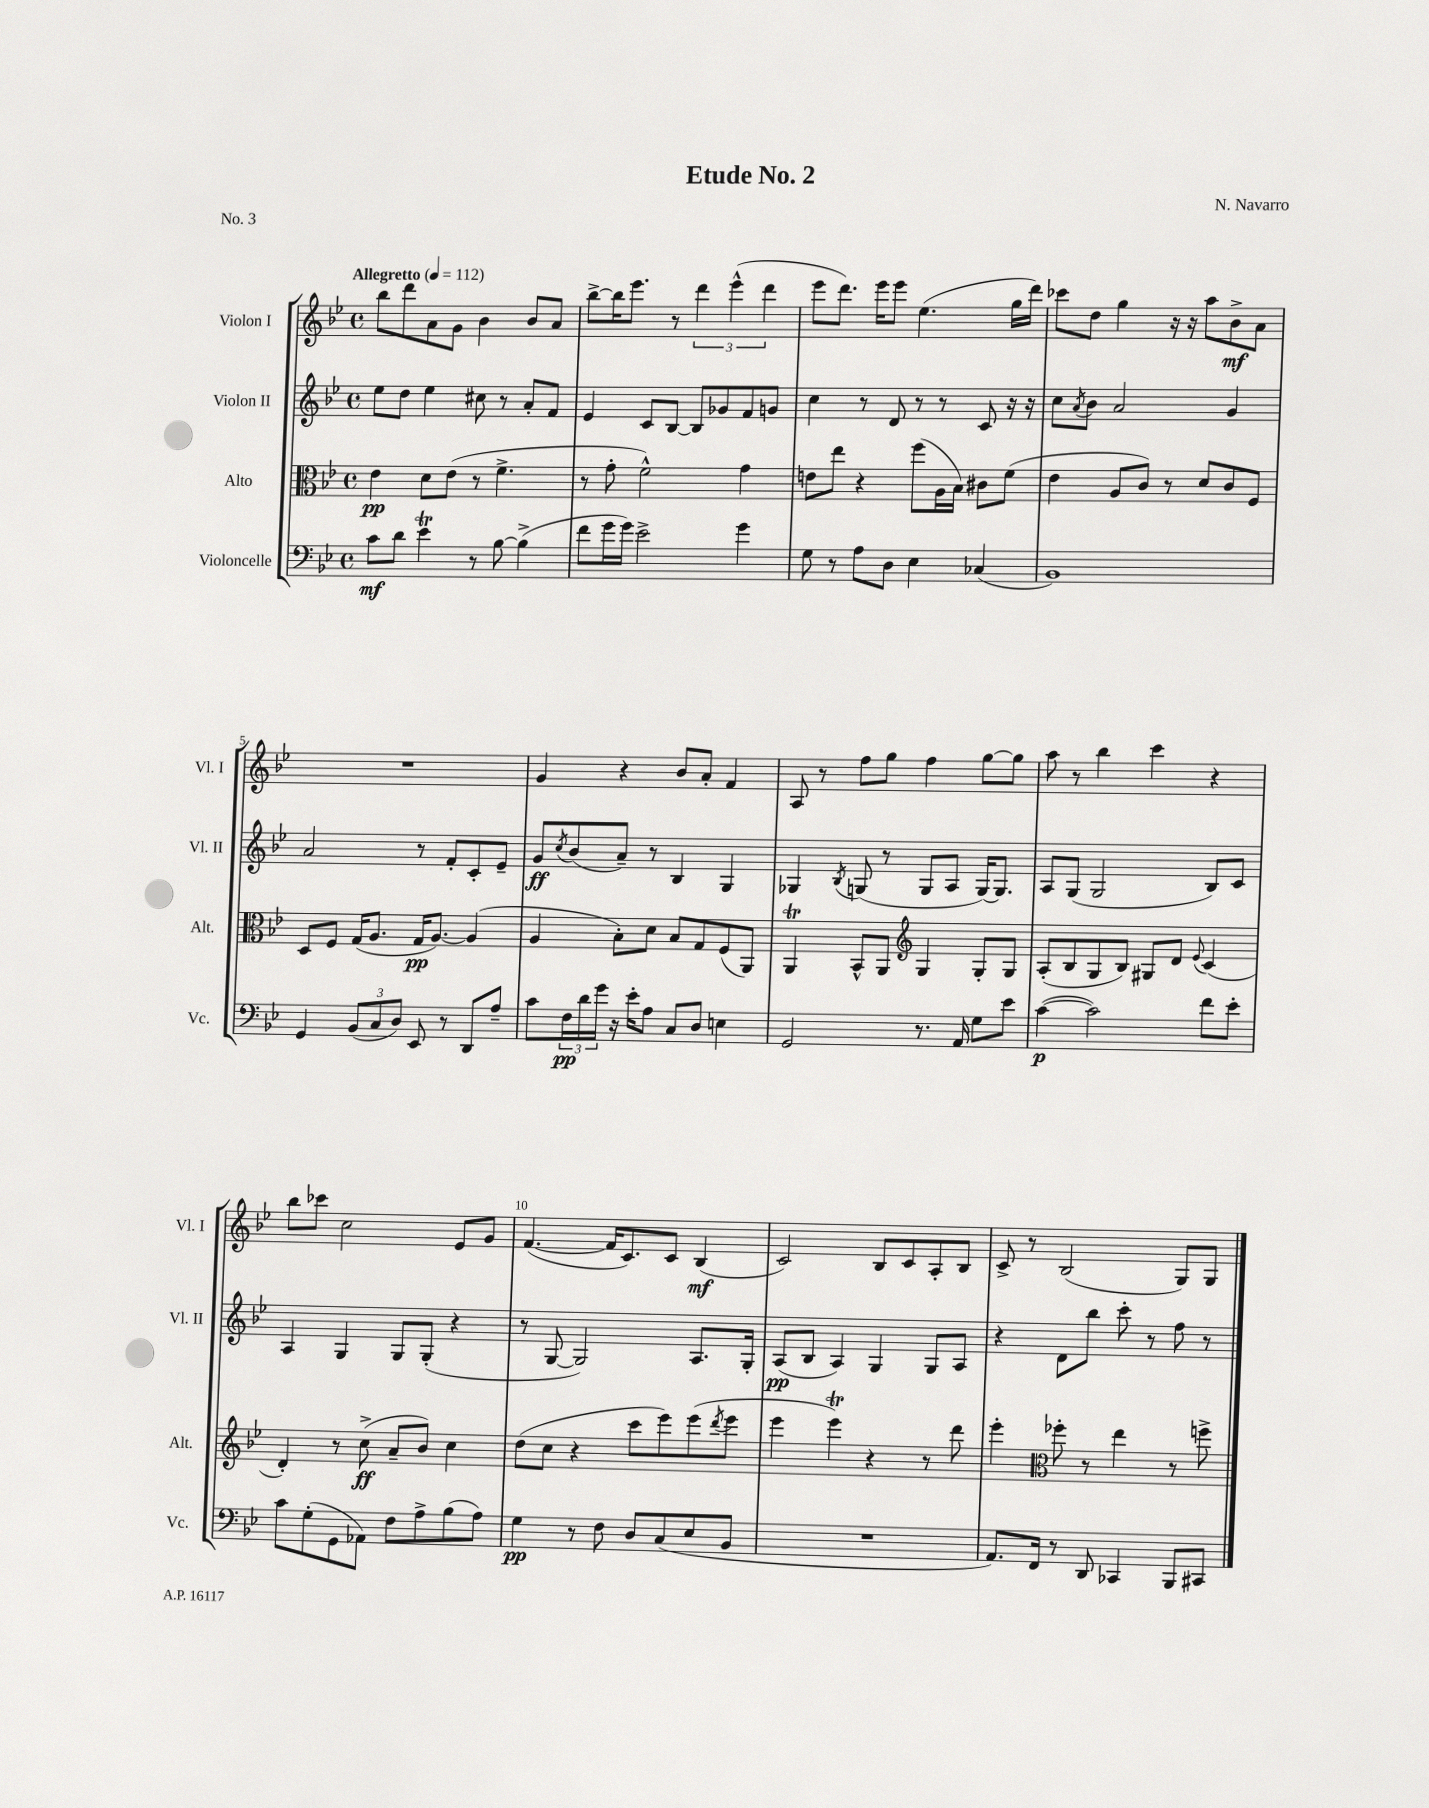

**kern	**kern	**kern	**kern
*staff4	*staff3	*staff2	*staff1
*clefF4	*clefC3	*clefG2	*clefG2
*k[b-e-]	*k[b-e-]	*k[b-e-]	*k[b-e-]
*M4/4	*M4/4	*M4/4	*M4/4
*met(c)	*met(c)	*met(c)	*met(c)
*MM112	*MM112	*MM112	*MM112
8c	4e-	8ee-	8bb-
8d	.	8dd	8ddd
4e-	8d	4ee-	8a
.	(8e-	.	8g
8r	8r	8cc#	4b-
[8B-	4.f^	8r	.
(4B-^]	.	8a'	8b-
.	.	8f	8a
=	=	=	=
8f	8r	4e-	[8bb-^
16g	8g'	.	16bb-]
16g)	.	.	8.eee-
2e-^	2f^^)	8c	.
.	.	[8B-	8r
.	.	8B-]	6ddd
.	.	8g-	.
.	.	.	(6eee-^^
4g	4g	8f	.
.	.	.	6ddd
.	.	8g	.
=	=	=	=
8G	8e	4cc	8eee-
8r	8ee-	.	8.ddd)
8A	4r	8r	.
.	.	.	16eee-
8D	.	8d	8eee-
4E-	(8ff	8r	(4.ee-
.	16A	8r	.
.	16B-)	.	.
(4C-	8c#	8c	.
.	(8f	16r	16gg
.	.	16r	16ddd)
=	=	=	=
1BB-)	4e-	8cc	8ccc-
.	.	8qa	.
.	.	8b-	8dd
.	8A	2a	4gg
.	8c)	.	.
.	8r	.	16r
.	.	.	16r
.	8d	.	8aa
.	8c	4g	8b-^
.	8F	.	8a
=	=	=	=
4GG	8D	2a	1r
.	8F	.	.
(12BB-	(16G	.	.
.	8.A	.	.
12C	.	.	.
12D)	.	.	.
8EE-	16G	8r	.
.	[8.A)	.	.
8r	.	8f'	.
8DD	(4A]	8c'	.
8A~	.	8e-~	.
=	=	=	=
8c	4A	8g	4g
.	.	8qcc	.
24F	.	(8b-	.
24d	.	.	.
24g	.	.	.
16r	8B-')	8a~)	4r
16e-'	.	.	.
8A	8d	8r	.
8C	8B-	4B-	8b-
8D	8G	.	8a'
4E	(8F	4G	4f
.	8AA)	.	.
=	=	=	=
2GG	4AA	4G-	8A
.	.	.	8r
.	.	8qB-	.
.	8BB-^^	(8G	8ff
.	8AA	8r	8gg
*	*clefG2	*	*
8.r	4G	8G	4ff
.	.	8A	.
16AA	.	.	.
8G	8G'	[16G)	[8gg
.	.	8.G]	.
8e-	8G	.	8gg]
=	=	=	=
([4c	(8A'	8A	8aa
.	8B-	(8G	8r
2c])	8G	2G	4bb-
.	8B-)	.	.
.	8G#	.	4ccc
.	8d	.	.
.	8qqe-	.	.
8f	(4c	8B-)	4r
8e-'	.	8c	.
=	=	=	=
8c	4d')	4A	8bb-
(8G'	.	.	8ccc-
8GG	8r	4G	2cc
8AA-)	(8cc^	.	.
8F	8a~	8G	.
8A^	8b-)	(8G'	.
(8B-	4cc	4r	8e-
8A)	.	.	8g
=	=	=	=
4G	(8dd	8r	([4.f
.	8cc	[8G	.
8r	4r	2G])	.
8F	.	.	16f]
.	.	.	8.c)
8D	8ccc	.	.
(8C	8eee-)	.	8c
8E-	(8eee-	8.A	(4B-
.	8qddd	.	.
8BB-	8eee-	.	.
.	.	16G'	.
=	=	=	=
1r	4eee-	(8A	2c)
.	.	8B-	.
.	4eee-)	4A)	.
.	4r	4G	8B-
.	.	.	8c
.	8r	8G	8A'
.	8ddd	8A	8B-
=	=	=	=
8.AA)	4eee-'	4r	8c^
.	.	.	8r
16FF	.	.	.
*	*clefC3	*	*
8r	8ff-'	8d	(2B-
8DD	8r	8bb-	.
4CC-	4ee-	8ccc'	.
.	.	8r	.
8BBB-	8r	8ff	8G)
8CC#	8ff^	8r	8G
==	==	==	==
*-	*-	*-	*-
